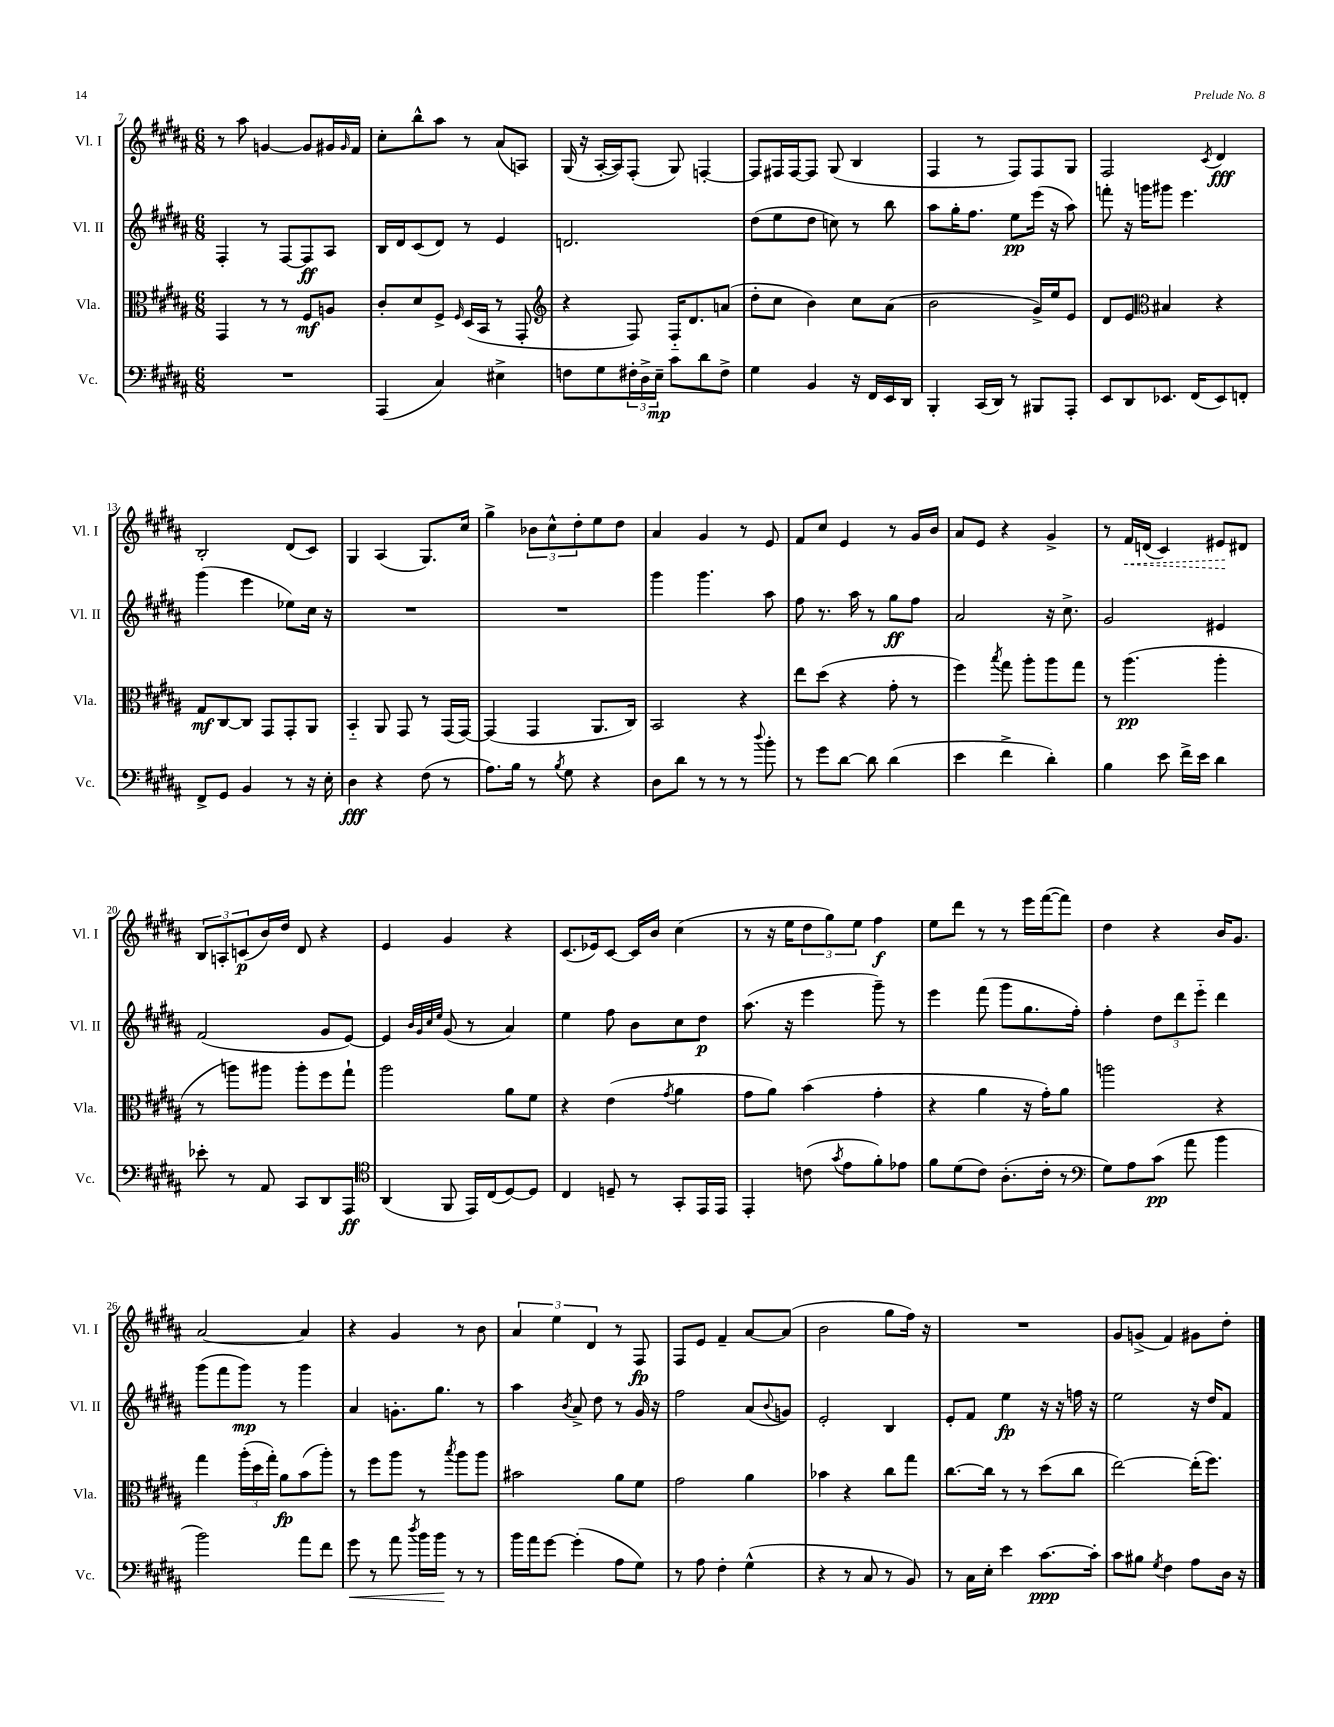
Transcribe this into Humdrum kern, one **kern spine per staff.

**kern	**kern	**kern	**kern
*staff4	*staff3	*staff2	*staff1
*clefF4	*clefC3	*clefG2	*clefG2
*k[f#c#g#d#a#]	*k[f#c#g#d#a#]	*k[f#c#g#d#a#]	*k[f#c#g#d#a#]
*M6/8	*M6/8	*M6/8	*M6/8
2.r	4GG#/	4F#'/	8r
.	.	.	8aa#\
.	8r	8r	[4g/
.	8r	[8F#/L	.
.	8F#/L	8F#/]	8g/]L
.	8A/J	8A#/J	16g#/L
.	.	.	16qqg#/
.	.	.	16f#/JJ
=	=	=	=
(4AAA#/	8c#'/L	16B/LL	8cc#'\L
.	.	16d#/J	.
.	8d#/	(8c#/	8bb^^\
4C#/)	8F#^/J	8d#/J)	8aa#\J
.	16qqF#/	.	.
.	(16D#/LL	8r	8r
.	16BB/JJ	.	.
4E#^\	8r	4e/	(8a#/L
.	8GG#'/	.	8A/J)
=	=	=	=
*	*clefG2	*	*
8F\L	4r	2.d/	(16G#/
.	.	.	16r
8G#\	.	.	[16A#'/LL
.	.	.	16A#/]J)
24F#'\L	8F#/)	.	(8F#'/J
24D#^\	.	.	.
24E~\JJ	.	.	.
8c#\L	16F#'~/LK	.	8G#/)
.	8.d#/	.	.
8d#\	.	.	[4F'/
8F#^\J	(8a/J	.	.
=	=	=	=
4G#\	8dd#'\L	(8dd#\L	8F/]L
.	8cc#\J	8ee\	16F#/L
.	.	.	[16F#/J
4BB/	4b\)	8dd#\J	8F#/]J
.	.	8cc\)	(8G#/
16r	8cc#\L	8r	4B/
16FF#/LL	.	.	.
16EE/	(8a#\J	8bb\	.
16DD#/JJ	.	.	.
=	=	=	=
4BBB'/	2b\	8aa#\L	4F#/
.	.	16gg#'\K	.
.	.	8.ff#\J	.
(16CC#/LL	.	.	8r
16DD#/JJ)	.	.	.
8r	.	8ee\L	8F#/L)
8BBB#/L	16g#^/LL)	(16eee\Jk	8F#/
.	16ee/J	16r	.
8AAA#'/J	8e/J	8aa#\)	8G#/J
=	=	=	=
8EE/L	8d#/L	8fff'\	2F#/
8DD#/	8e/J	16r	.
.	.	16ggg\LK	.
*	*clefC3	*	*
8.EE-/J	4B#/	8ggg#\J	.
.	.	4.eee\	.
(16FF#/LK	.	.	.
.	.	.	8qc#/
8EE-/)	4r	.	4d#/
8FF'/J	.	.	.
=	=	=	=
8FF#^/L	8G#/L	(4ggg#\	2B'/
8GG#/J	[8C#/	.	.
4BB/	8C#/]J	4eee\	.
.	8GG#/L	.	.
8r	8GG#'/	8ee-\L)	(8d#/L
16r	8AA#/J	16cc#\Jk	8c#/J)
16E'\	.	16r	.
=	=	=	=
4D#\	4BB'~/	2.r	4G#/
4r	8AA#/	.	(4A#/
.	8GG#/	.	.
(8F#\	8r	.	8.G#/L)
8r	(16GG#/LL	.	.
.	[16GG#/JJ)	.	16cc#/Jk
=	=	=	=
8.A#\L)	(4GG#/]	2.r	4gg#^\
16B\Jk	.	.	.
8r	4GG#/	.	12b-\L
.	.	.	12cc#^^\
8qB/	.	.	.
8G#\	.	.	.
.	.	.	12dd#'\
4r	8.AA#/L	.	8ee\
.	.	.	8dd#\J
.	16C#/Jk)	.	.
=	=	=	=
8D#\L	2BB/	4ggg#\	4a#/
8d#\J	.	.	.
8r	.	4.ggg#\	4g#/
8r	.	.	.
8r	4r	.	8r
8qqdd#/	.	.	.
8b'\	.	8aa#\	8e/
=	=	=	=
8r	8ee\L	8ff#\	8f#/L
8g#\L	(8dd#\J	8.r	8cc#/J
[8d#\J	4r	.	4e/
.	.	16aa#\	.
8d#\]	.	8r	.
(4d#\	8g#'\	8gg#\L	8r
.	8r	8ff#\J	16g#/LL
.	.	.	16b/JJ
=	=	=	=
4e\	4ff#\)	2a#/	8a#/L
.	.	.	8e/J
.	8qbb/	.	.
4f#^\	8gg#\	.	4r
.	8aa#'\L	.	.
4d#'\)	8aa#\	16r	4g#^/
.	.	8.cc#^\	.
.	8gg#\J	.	.
=	=	=	=
4B\	8r	2g#/	8r
.	(4.aa#\	.	16f#/LL
.	.	.	(16d/JJ
8e\	.	.	4c#/)
16f#^\LL	.	.	.
16e\JJ	.	.	.
4d#\	4aa#'\	4e#/	8e#/L
.	.	.	8d#/J
=	=	=	=
8e-'\	8r	(2f#/	12B/L
.	.	.	12A'/
8r	8aa\L)	.	.
.	.	.	(12c/
8AA#/	8aa#\J	.	16b/L)
.	.	.	16dd#/JJ
8CC#/L	8aa#'\L	.	8d#/
8DD#/	8ff#\	8g#/L	4r
8AAA#/J	8gg#`\J	[8e/J)	.
=	=	=	=
*clefC4	*	*	*
(4AA#/	2aa#\	4e/]	4e/
.	.	32qqb/LLL	.
.	.	32qqg#/	.
.	.	32qqcc#/	.
.	.	32qqee/JJJ	.
8FF#/	.	(8g#/	4g#/
16EE/LL)	.	8r	.
(16C#/J	.	.	.
[8D#/)	8a#\L	4a#/)	4r
8D#/]J	8f#\J	.	.
=	=	=	=
4C#/	4r	4ee\	(8.c#/L
.	.	.	16e-/k)
8D~/	(4e\	8ff#\	[8c#/J
8r	.	8b\L	16c#/]LL
.	.	.	16b/JJ
.	8qg#/	.	.
8GG#'/L	4a#\	8cc#\	(4cc#\
16EE/L	.	8dd#\J	.
16EE/JJ	.	.	.
=	=	=	=
4EE'/	8g#\L	(8.aa#\	8r
.	8a#\J)	.	16r
.	.	16r	16ee\LK
(8c\	(4b\	4eee\	12dd#\
.	.	.	12gg#\)
8qg#/	.	.	.
8e\L	.	.	.
.	.	.	12ee\J
8f#'\)	4g#'\	8ggg#~\)	4ff#\
8e-\J	.	8r	.
=	=	=	=
8f#\L	4r	4eee\	8ee\L
(8d#\	.	.	8ddd#\J
8c#\J)	4a#\	(8fff#\	8r
(8.A#'\L	.	8ggg#\L	8r
.	16r	8.gg#\	16eee\LL
16c#'\Jk	16g#'\LK)	.	([16fff#\J
8r	8a#\J	.	8fff#\]J)
.	.	16ff#'\Jk)	.
=	=	=	=
*clefF4	*	*	*
8G#\L)	2aa\	4ff#'\	4dd#\
8A#\	.	.	.
(8c#\J	.	12dd#\L	4r
.	.	12ddd#\	.
8a#\	.	.	.
.	.	12eee'~\J	.
4b\	4r	4ddd#\	16b/LK
.	.	.	8.g#/J
=	=	=	=
2b\)	4gg#\	(8ggg#\L	[2a#/
.	.	8fff#\	.
.	(24aa#'\LL	8ggg#\J)	.
.	24dd#\	.	.
.	24gg#'\JJ)	.	.
.	8a#\L	8r	.
8a#\L	(8b\	4ggg#\	4a#/]
8f#\J	8aa#'\J)	.	.
=	=	=	=
8g#\	8r	4a#/	4r
8r	8ff#\L	.	.
8a#\	8aa#\J	8.g'\L	4g#/
8qdd#/	.	.	.
16b\LL	8r	.	.
16b\JJ	.	8.gg#\J	.
.	8qbb/	.	.
8r	8aa#\L	.	8r
8r	8aa#\J	8r	8b\
=	=	=	=
16b\LL	2b#\	4aa#\	6a#/
16a#\J	.	.	.
[8g#\J	.	.	.
.	.	.	6ee\
.	.	8qb/	.
(4g#'\]	.	8a#^/	.
.	.	.	6d#/
.	.	8dd#\	.
8A#\L	8a#\L	8r	8r
8G#\J)	8f#\J	16g#/	8F#/
.	.	16r	.
=	=	=	=
8r	2g#\	2ff#\	8F#/L
8A#\	.	.	8e/J
4F#'\	.	.	4f#~/
(4G#^^\	4a#\	(8a#/L	[8a#/L
.	.	8qqb/	.
.	.	8g/J)	(8a#/]J
=	=	=	=
4r	4b-\	2e'/	2b\
8r	4r	.	.
8C#/	.	.	.
8r	8cc#\L	4B/	8gg#\L
8BB/)	8gg#\J	.	16ff#\Jk)
.	.	.	16r
=	=	=	=
8r	[8.cc#\L	8e'/L	2.r
16C#\LL	.	8f#/J	.
16E'\JJ	16cc#\]Jk	.	.
4e\	8r	4ee\	.
.	8r	.	.
[8.c#\L	(8dd#\L	16r	.
.	.	16r	.
.	8cc#\J	16ff\	.
16c#'\]Jk	.	16r	.
=	=	=	=
8c#\L	[2ee\)	2ee\	8g#/L
8B#\J	.	.	(8g^/J
8qG#/	.	.	.
4F#\	.	.	4f#/)
8A#\L	(16ee'\]LK	16r	8g#\L
.	8.ff#\J)	16dd#/LK	.
16D#\Jk	.	8f#/J	8dd#'\J
16r	.	.	.
==	==	==	==
*-	*-	*-	*-
